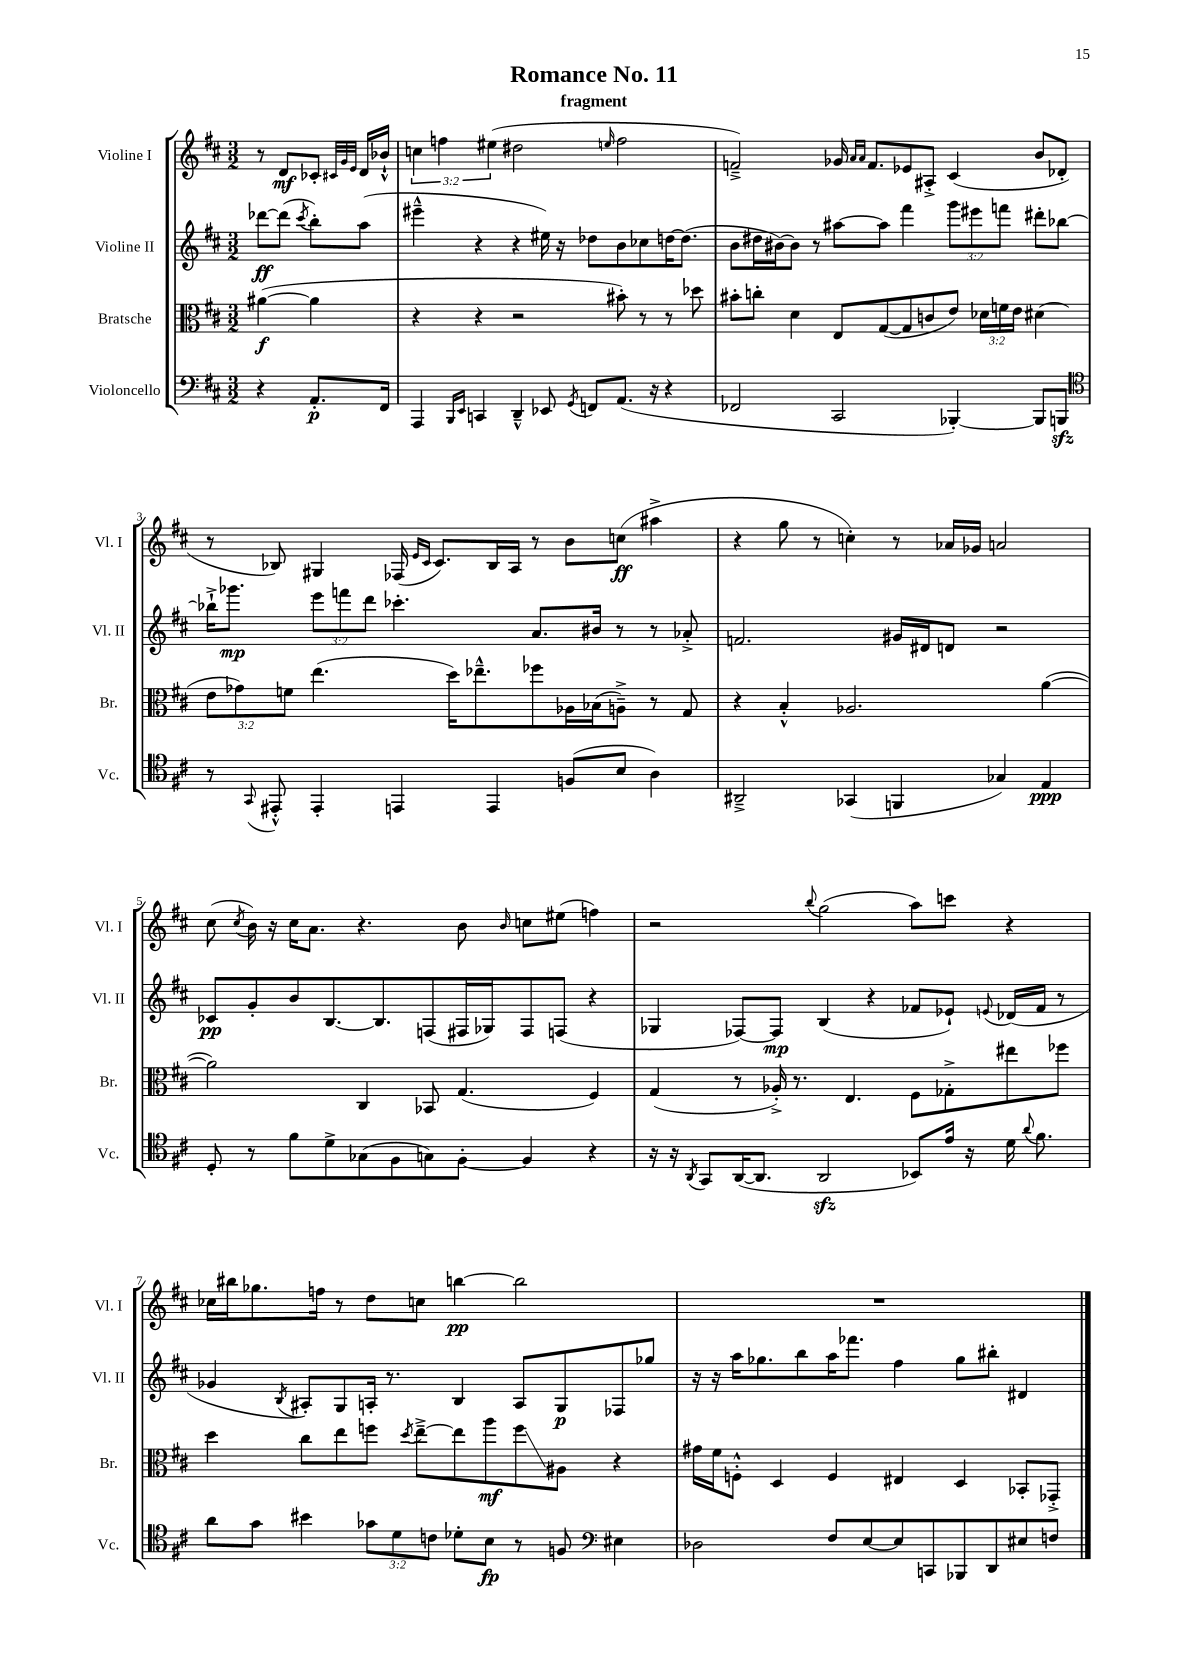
\header { title = "Romance No. 11" subtitle = "fragment" }
<<
\new StaffGroup <<
\new Staff = "s0" \with { instrumentName = "Violine I" shortInstrumentName = "Vl. I" } {
    \clef treble \key d \major \numericTimeSignature \time 3/2 \override Staff.TupletNumber.text = #tuplet-number::calc-fraction-text \partial 2
    \autoBeamOff r8 d'8[\mf ces'8]-. \grace { cis'32[ g'32 e'32] } d'16[ bes'16]-!-^ |
    \tuplet 3/2 { c''4 f''4 eis''4( } dis''2 \grace { e''16 } f''2 |
    f'2--->) ges'16 \grace { a'16[ a'16] } f'8.[ ees'8 ais8]-.-> cis'4( b'8[ des'8]-. |
    r8 bes8) gis4 fes16( \grace { e'16[ cis'16] } cis'8.[) bes16 a16] r8 b'8[ c''8]\ff( ais''4-> |
    r4 g''8 r8 c''4-.) r8 aes'16[ ges'16] a'2 |
    cis''8( \acciaccatura { cis''8 } b'16) r16 cis''16[ a'8.] r4. b'8 \grace { b'16 } c''8[ eis''8]( f''4) |
    r2 \appoggiatura { b''8 } g''2( a''8[) c'''8] r4 |
    ces''16[ bis''16 ges''8. f''16] r8 d''8[ c''8] b''4~\pp b''2 |
    R1. \bar "|." |
}
\new Staff = "s1" \with { instrumentName = "Violine II" shortInstrumentName = "Vl. II" } {
    \clef treble \key d \major \numericTimeSignature \time 3/2 \override Staff.TupletNumber.text = #tuplet-number::calc-fraction-text \partial 2
    \autoBeamOff des'''8[~\ff des'''8]( \acciaccatura { cis'''8 } b''8[-.) a''8]( |
    eis'''4---^ r4 r4 eis''16) r16 des''8[ b'8 ces''8 d''16~ d''8.]( |
    b'8[ dis''16 bis'16~) bis'8] r8 ais''8[~ ais''8] fis'''4 \tuplet 3/2 { g'''8[ eis'''8 f'''8] } dis'''8[-. bes''8]~ |
    bes''16[-!-> ges'''8.]\mp \tuplet 3/2 { e'''8[ f'''8 d'''8] } ces'''4.-. a'8.[ bis'16] r8 r8 aes'8-.-> |
    f'2. gis'16[ dis'16 d'8] r2 |
    ces'8[\pp g'8-. b'8 b8.~ b8. f8( fis16 ges16) fis8 f8]( r4 |
    ges4 fes8[~) fes8]\mp b4( r4 fes'8[ ees'8]-!) \appoggiatura { e'8 } des'16[( fes'16] r8 |
    ges'4 \acciaccatura { b8 } ais8[-.) g8 a16]-. r8. b4 a8[ g8\p fes8 ges''8] |
    r16 r16 a''16[ ges''8. b''8 a''16 fes'''8.] fis''4 ges''8[ bis''8]-. dis'4 \bar "|." |
}
\new Staff = "s2" \with { instrumentName = "Bratsche" shortInstrumentName = "Br." } {
    \clef alto \key d \major \numericTimeSignature \time 3/2 \override Staff.TupletNumber.text = #tuplet-number::calc-fraction-text \partial 2
    \autoBeamOff ais'4~\f( ais'4 |
    r4 r4 r2 bis'8-.) r8 r8 des''8 |
    bis'8[-. c''8]-. d'4 e8[ g8~( g8 c'8 e'8]) \tuplet 3/2 { des'16[ f'16 e'16] } dis'4( |
    \tuplet 3/2 { e'8[ ges'8) f'8] } e''4.( d''16[) ees''8.---^ fes''8 aes16 bes16( a8]--->) r8 g8 |
    r4 b4-.-^ aes2. a'4~( |
    a'2) cis4 bes,8 g4.( fis4) |
    g4( r8 aes16-.->) r8. e4. fis8[ ges8-.-> eis''8 fes''8] |
    d''4 cis''8[ e''8 f''8] \acciaccatura { d''8 } e''8[~---> e''8 a''8\mf f''8\glissando ais8] r4 |
    gis'16[ fis'16 f8]-.-^ d4 f4 eis4 d4 bes,8[-. ges,8]-.-> \bar "|." |
}
\new Staff = "s3" \with { instrumentName = "Violoncello" shortInstrumentName = "Vc." } {
    \clef bass \key d \major \numericTimeSignature \time 3/2 \override Staff.TupletNumber.text = #tuplet-number::calc-fraction-text \partial 2
    \autoBeamOff r4 a,8.[-.\p fis,16] |
    a,,4 \grace { b,,16[ e,16] } c,4 d,4---^ ees,8 \acciaccatura { g,8 } f,8[ a,8.]( r16 r4 |
    fes,2 cis,2 bes,,4~-.) bes,,8[ b,,8]\sfz |
    \clef tenor r8 \appoggiatura { g,8 } eis,8-.-^ eis,4-. e,4 e,4 f8[( b8] a4) |
    ais,2---> ges,4( f,4 ges4) e4\ppp |
    d8-. r8 fis'8[ d'8-> ges8( fis8 g8) fis8]~-. fis4 r4 |
    r16 r16 \acciaccatura { a,8 } g,8[ a,16~( a,8.] a,2\sfz bes,8[) e'16] r16 d'16 \appoggiatura { a'8 } fis'8. |
    a'8[ g'8] bis'4 \tuplet 3/2 { ges'8[ d'8 c'8] } des'8[-. b8]\fp r8 f8 \clef bass eis4 |
    des2 fis8[ e8~ e8 c,8 bes,,8 d,8 eis8 f8] \bar "|." |
}
>>
>>
